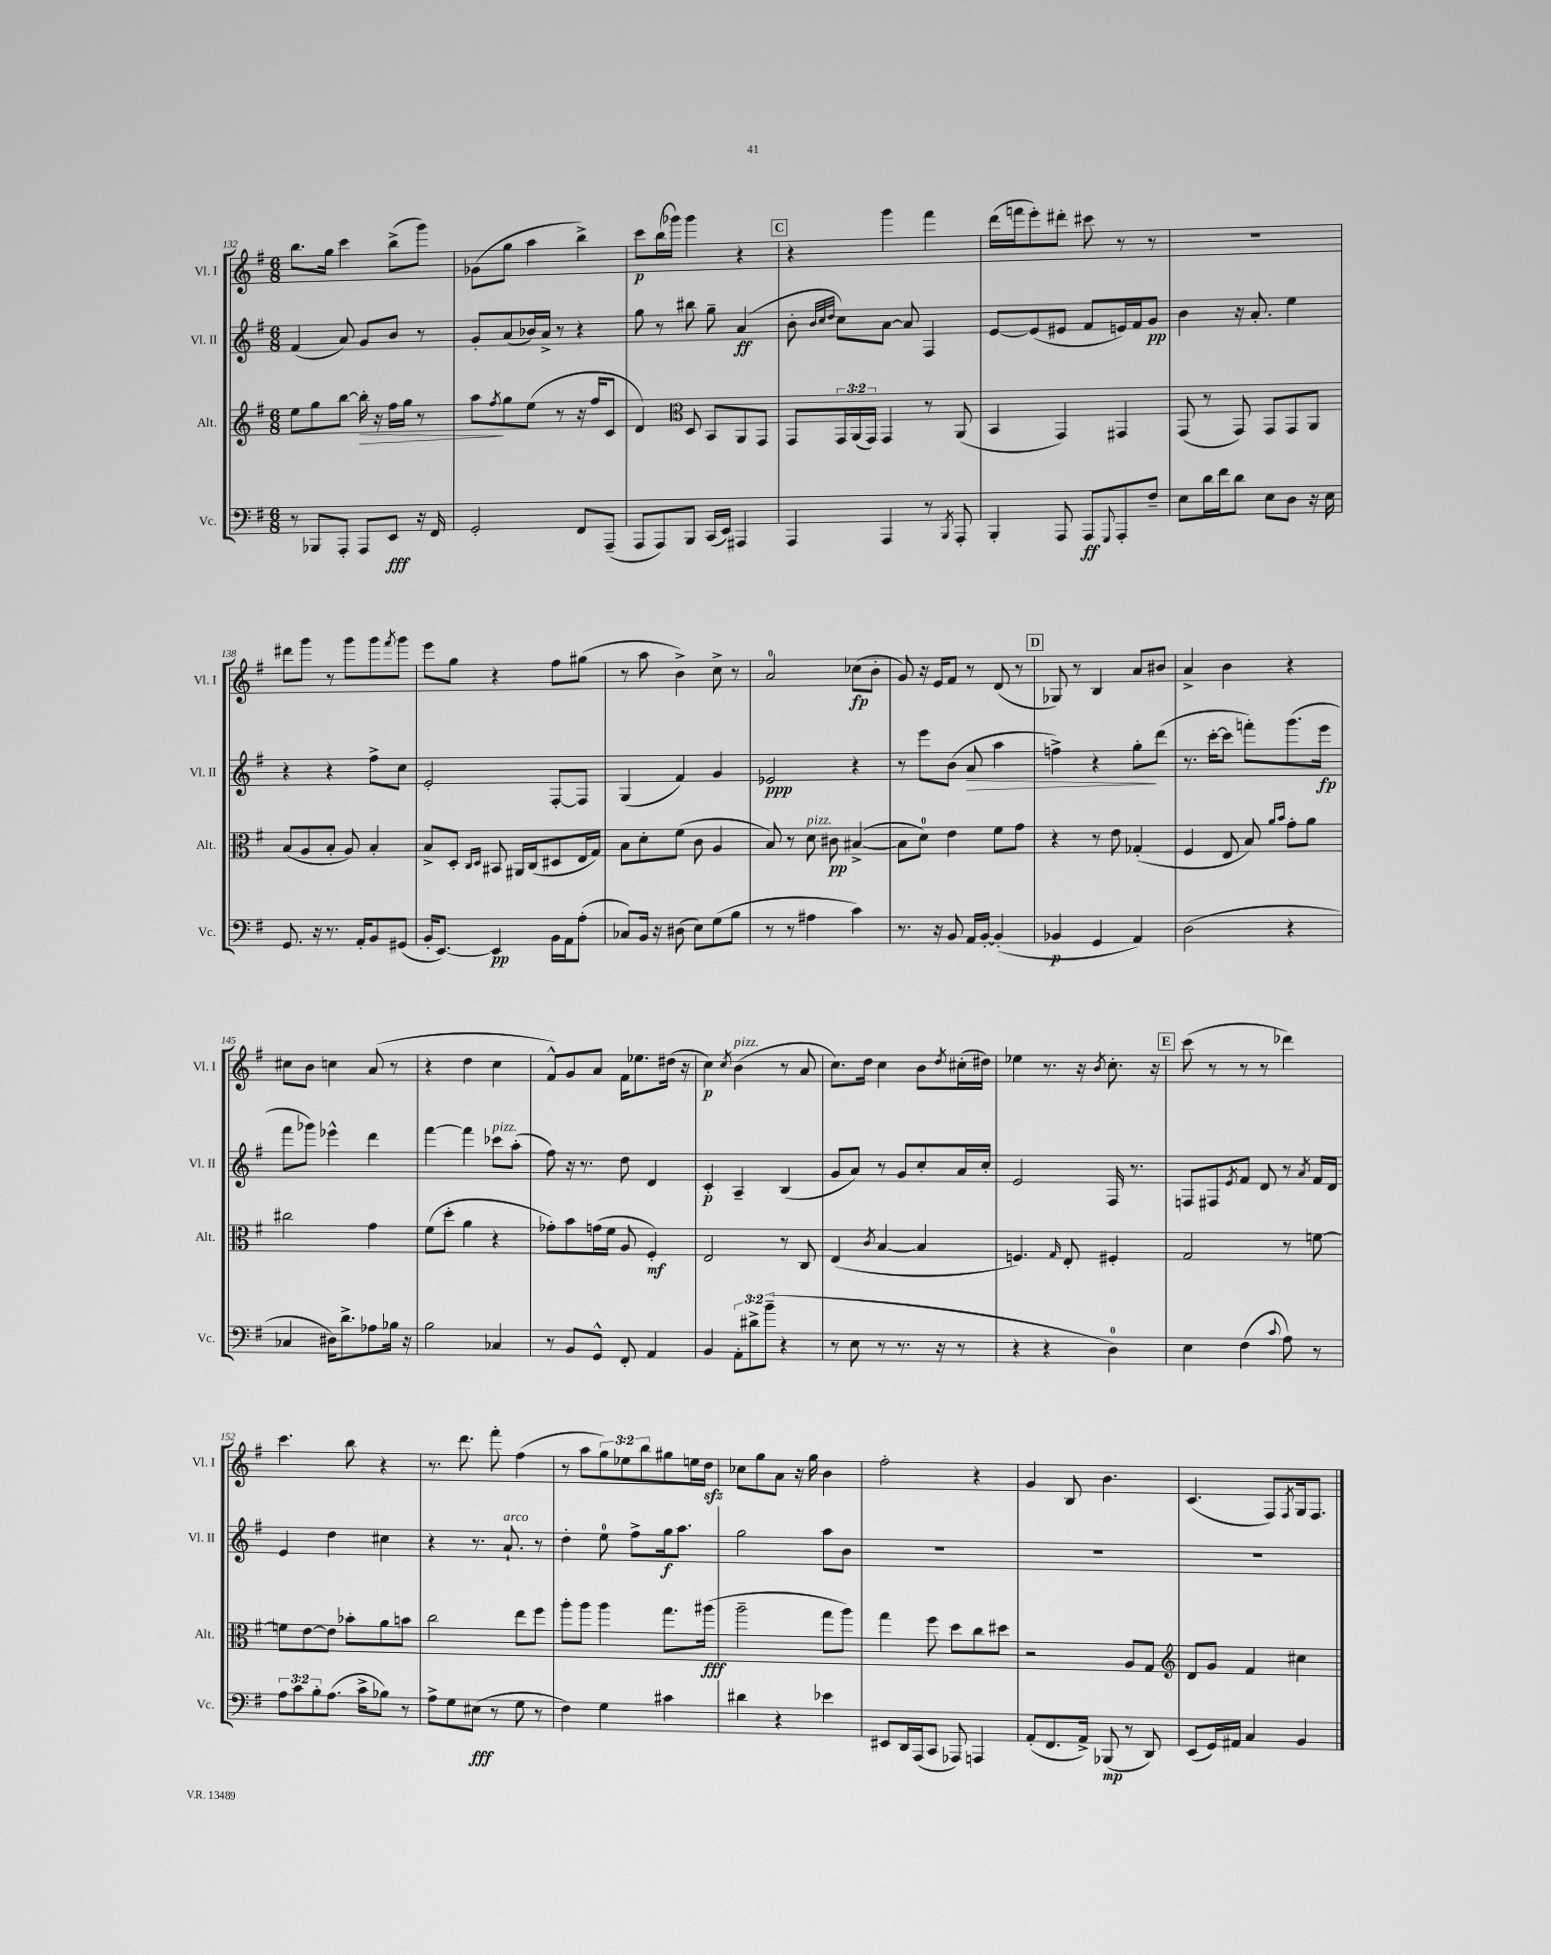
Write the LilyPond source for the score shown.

<<
\new StaffGroup <<
\new Staff = "s0" \with { instrumentName = "Vl. I" shortInstrumentName = "Vl. I" } {
    \clef treble \key g \major \numericTimeSignature \time 6/8 \override Staff.TupletNumber.text = #tuplet-number::calc-fraction-text
    b''8. g''16 c'''4 b''8->( g'''8) |
    ges'8( g''8 a''4 b''4->) |
    c'''8\p b''16( ges'''16) ges'''4 r4 |
    \mark \markup { \box "C" } r4 g'''4 fis'''4 |
    d'''16( f'''16 e'''8-.) dis'''8-. cis'''8 r8 r8 |
    R2. |
    dis'''8 g'''8 r8 g'''8 g'''8 \acciaccatura { fis'''8 } g'''8 |
    e'''8 g''8 r4 fis''8 gis''8( |
    r8 a''8 b'4->) c''8-> r8 |
    a'2-0 ces''8\fp( b'8-. |
    g'8) r16 e'16 fis'8 r8 d'8( r8 |
    \mark \markup { \box "D" } ges8) r8 b4 a'8 bis'8 |
    a'4-> b'4 r4 |
    cis''8 b'8 c''4 a'8( r8 |
    r4 d''4 c''4 |
    fis'8-^) g'8 a'8 fis'16 ees''8. dis''16( r16 |
    c''4\p) \acciaccatura { c''8 } b'4^\markup { \italic "pizz." }( r8 a'8 |
    c''8.) d''16 c''4 b'8 \acciaccatura { d''8 } cis''16-.( dis''16) |
    ees''4 r8. r16 \acciaccatura { b'8 } c''8.-. r16 |
    \mark \markup { \box "E" } c'''8( r8 r8 r8 des'''4) |
    c'''4. b''8 r4 |
    r8. d'''8. fis'''8-. fis''4( |
    r8 a''8 \tuplet 3/2 { g''8) ees''8 b''8 } gis''8 e''16 d''16\sfz |
    ces''8 g''8 a'8 r16 g''16 b'4 |
    fis''2-. r4 |
    g'4 b8 b'4. |
    c'4.( fis8) \acciaccatura { fis8 } g16 fis8. \bar "|." |
}
\new Staff = "s1" \with { instrumentName = "Vl. II" shortInstrumentName = "Vl. II" } {
    \clef treble \key g \major \numericTimeSignature \time 6/8
    fis'4( a'8) g'8 b'8 r8 |
    g'8-. a'8( bes'16) a'16-> r8 r4 |
    g''8 r8 bis''8 g''8-- a'4\ff( |
    \mark \markup { \box "C" } b'8-. \grace { b'32 c''32 d''32 } c''8) a'8~ a'8 fis4 |
    e'8~ e'8( eis'8 fis'8 e'16) fis'16 g'8\pp |
    b'4 r16 a'8.-. e''4 |
    r4 r4 fis''8-> c''8 |
    e'2-. fis8~-. fis8 |
    g4( fis'4) g'4 |
    ees'2\ppp r4 |
    r8 e'''8 b'8( a'8\> a''4 |
    \mark \markup { \box "D" } f''4->) r4 g''8-.\! d'''8( |
    r8. c'''16~-. c'''8 f'''8-.) g'''8.( e'''16\fp |
    fis'''8 ges'''8) ees'''4-^ d'''4 |
    fis'''4~ fis'''4 ces'''8^\markup { \italic "pizz." } a''8-.( |
    fis''8) r16 r8. d''8 d'4 |
    c'4-.\p a4-- b4( |
    g'8 a'8) r8 g'8 c''8-. a'16 c''16-. |
    e'2 fis16 r8. |
    \mark \markup { \box "E" } f8 fis8 \acciaccatura { e'8 } fis'8 d'8 r8 \acciaccatura { a'8 } fis'16 d'16 |
    e'4 d''4 cis''4 |
    r4 r8. a'8.-!^\markup { \italic "arco" } r8 |
    d''4-. e''8-0 fis''8-> g''16\f a''8. |
    g''2 a''8 b'8 |
    R2. |
    R2. |
    R2. \bar "|." |
}
\new Staff = "s2" \with { instrumentName = "Alt." shortInstrumentName = "Alt." } {
    \clef treble \key g \major \numericTimeSignature \time 6/8 \override Staff.TupletNumber.text = #tuplet-number::calc-fraction-text
    e''8 g''8 b''8~ b''16-.\> r16 fis''16 g''16 r8 |
    a''8\! \acciaccatura { fis''8 } g''8 e''8( r8 r16 fis''16 c'8 |
    d'4) \clef alto d8 b,8 a,8 g,8 |
    \mark \markup { \box "C" } g,8 \tuplet 3/2 { g,16 a,16( g,16) } g,4 r8 a,8( |
    b,4 g,4) gis,4 |
    g,8( r8 g,8) g,8 g,8 a,8 |
    b8( a8 b8-. a8) b4-. |
    b8-> d8-. \grace { c16 d16 } bis,8 ais,16 c16( dis8 e16 g16) |
    b8 d'8-. fis'8( c'8 a4 |
    b8) r8 d'8^\markup { \italic "pizz." } cis'8\pp bis4~->( |
    bis8 d'8-0) e'4 fis'8 g'8 |
    \mark \markup { \box "D" } r4 r8 e'8 ges4-.( |
    fis4 e8 b8) \grace { a'16 b'16 } g'8-. a'8 |
    cis''2 g'4 |
    fis'8( d''8-. a'4 r4 |
    ges'8-.) b'8 g'16( fis'16 a8 fis4-.\mf) |
    e2 r8 c8 |
    e4( \acciaccatura { c'8 } b4~ b4 |
    f4.) \grace { g16 } e8-. fis4-. |
    \mark \markup { \box "E" } g2 r8 f'8~ |
    f'8 e'8~ e'8 bes'8-. a'8 b'8 |
    c''2 e''8 fis''8 |
    a''8-. a''8 a''4 g''8. ais''16\fff( |
    a''2-- g''8 a''8) |
    g''4 fis''8 d''8 c''8 dis''8 |
    r2 a8 g8 |
    \clef treble d'8 g'8 fis'4 cis''4 \bar "|." |
}
\new Staff = "s3" \with { instrumentName = "Vc." shortInstrumentName = "Vc." } {
    \clef bass \key g \major \numericTimeSignature \time 6/8 \override Staff.TupletNumber.text = #tuplet-number::calc-fraction-text
    r8 bes,,8 a,,8-. a,,8 e,8\fff r16 fis,16 |
    g,2-. fis,8 a,,8--( |
    a,,8 a,,8) b,,8 c,16( e,16) ais,,4 |
    \mark \markup { \box "C" } a,,4 a,,4 r8 \acciaccatura { b,,8 } a,,8-. |
    b,,4-. a,,8 a,,8\ff \appoggiatura { g,,8 } a,,8-. fis8-- |
    e8 d'16 fis'16 d'8 e8 d8 r16 e16 |
    g,8. r16 r8. a,16-. b,8 gis,8( |
    b,16-. e,8.~) e,4\pp b,16 a,16 a8-.( |
    ces8) b,16 r16 dis8( e8) g8( b8 |
    r8 r8 ais4 c'4) |
    r8. r16 b,8 a,16 b,16~-. b,4-.( |
    \mark \markup { \box "D" } bes,4\p g,4 a,4) |
    d2( r4 |
    ces4 dis16) d'8.-> aes8 bes16 r16 |
    b2 ces4 |
    r8 b,8 g,8-^ fis,8-. a,4 |
    b,4 \tuplet 3/2 { a,8-. dis'8-> b'8--( } r4 |
    r8 e8 r8 r8. r16 r8 |
    r4 r4 d4-0) |
    \mark \markup { \box "E" } e4 fis4( \appoggiatura { c'8 } a8) r8 |
    \tuplet 3/2 { a8 c'8 b8-. } a8.( c'16-> bes8) r8 |
    a8-> g8 eis8\fff( r8 g8 r8 |
    fis4) g4 cis'4 |
    dis'4 r4 ees'4 |
    eis,8 d,16 a,,16( c,8 aes,,8) a,,4 |
    a,8-.( fis,8. a,16->) bes,,8\mp( r8 d,8) |
    e,8( g,16) ais,16 c4 b,4 \bar "|." |
}
>>
>>
\layout { \context { \Score currentBarNumber = #132 } }
